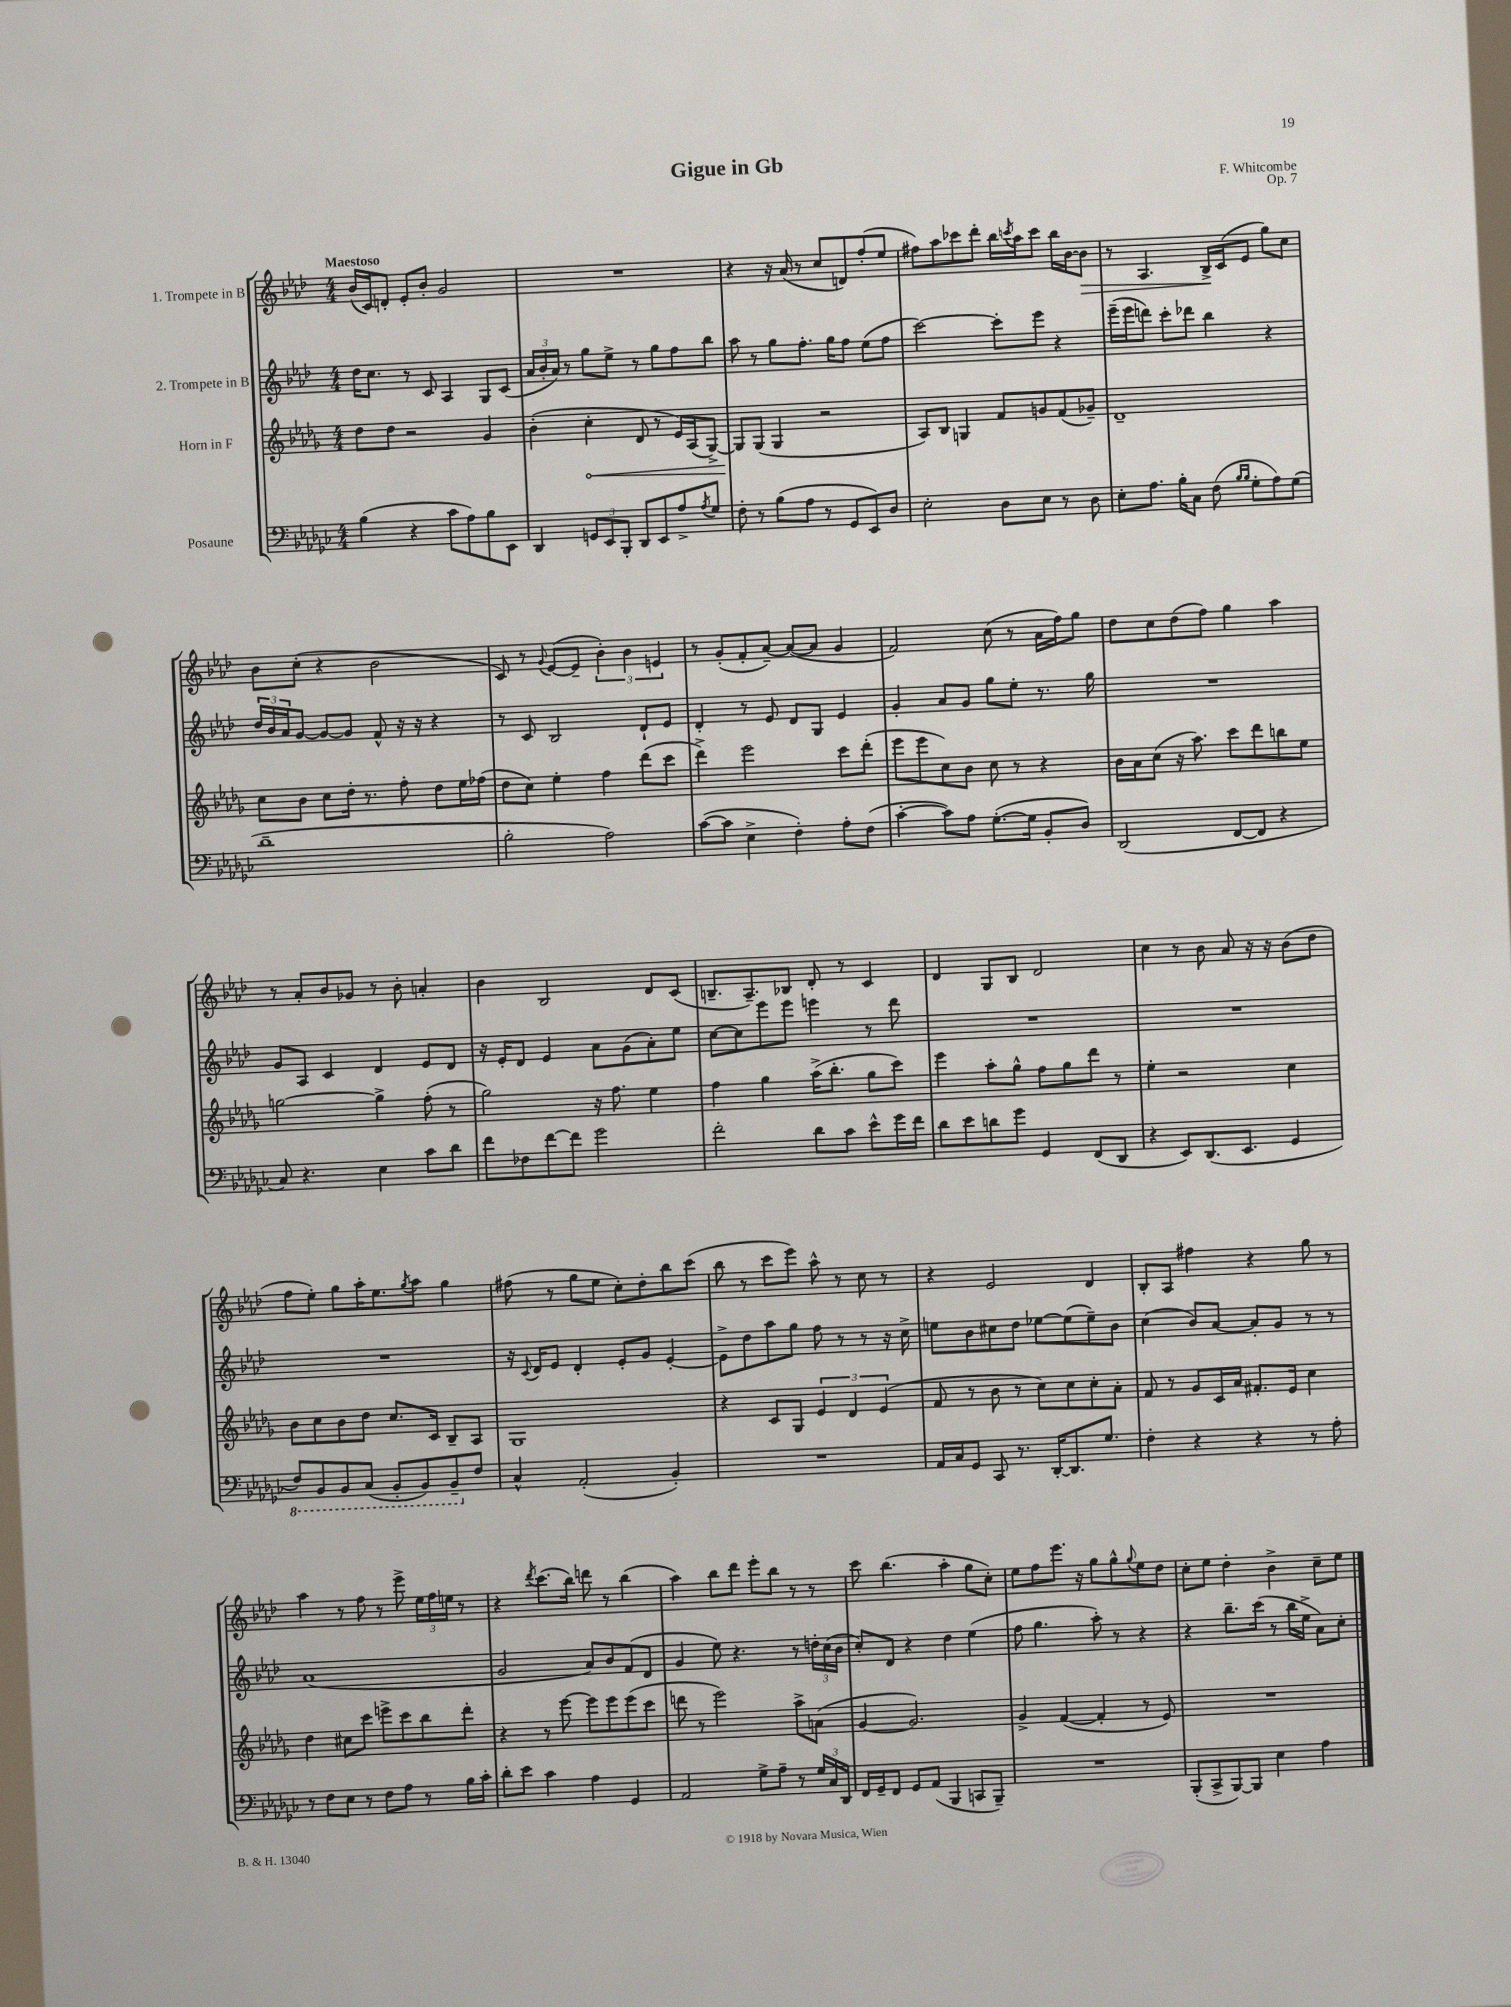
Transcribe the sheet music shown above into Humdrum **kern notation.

**kern	**kern	**kern	**kern
*staff4	*staff3	*staff2	*staff1
*clefF4	*clefG2	*clefG2	*clefG2
*k[b-e-a-d-g-c-]	*k[b-e-a-d-g-]	*k[b-e-a-d-]	*k[b-e-a-d-]
*M4/4	*M4/4	*M4/4	*M4/4
(4B-\	8dd-\L	16dd-\LK	(16b-/LL
.	.	8.cc\J	16c/J)
.	8dd-\J	.	8d'/J
4r	2r	8r	8e-'/L
.	.	8c/	8b-'/J
8c-\L	.	4A-/	2g/
8A-\)	.	.	.
8B-\	4g-/	8G/L	.
8EE-\J	.	(8c/J	.
=	=	=	=
4DD-/	(4b-'\	24a-/LL	1r
.	.	24b-'/	.
.	.	24a-/JJ)	.
.	.	8r	.
12GG/L	4cc'\	8gg\L	.
12EE-/	.	.	.
.	.	8ee-^\J	.
12BBB-'/J	.	.	.
8DD-/L	8d-/	8r	.
8EE-/	8r	8gg\L	.
8A-^/	16e-/LL)	8ff\	.
.	(16A-/J	.	.
8qA-/	.	.	.
8G-/J	[8G-^/J)	8bb-\J	.
=	=	=	=
8F'\	8G-/]L	8aa-\	4r
8r	(8G-/J	8r	.
(8B-\L	4G-/	8gg\L	16r
.	.	.	(16a-/
8A-\J	.	8.ff'\J	8r
8r	2r	.	8cc/L
.	.	16gg\LK	.
8GG-/L	.	8ff\J	8d/)
8EE-/)	.	(8ee-\L	(8ff'/
8D-/J	.	8ff\J	8ee-/J
=	=	=	=
2E-'\	8A-/L)	[2ccc\)	8ff#\L)
.	8B-/J	.	8aa-\
.	4G/	.	8ccc-\
.	.	.	8ddd-'\J
8D-\L	8f/L	8ccc'\]L	16bb-\LL
.	.	.	8qccc/
.	.	.	16aa-\J
8E-\J	8g/	8eee-\J	8ccc\J
8r	(8f/	4r	16bb-\LL
.	.	.	[16b-\J
8D-\	8g-~/J)	.	8b-\]J
=	=	=	=
8E-'\L	1d-~	(16eee-~\LL	8r
.	.	16eee-\J	.
8.A-\J	.	8ddd\J)	4.A-/
.	.	8ccc'\L	.
16B-'\LK	.	.	.
8C-\J	.	8ddd-\J	.
(8F\	.	4bb-\	16B-^/LL
.	.	.	(16c/J
16qqB-/LL	.	.	.
16qqB-/JJ	.	.	.
8G-'\L	.	.	8e-/J
8A-\)	.	4r	8gg\L)
(8G-\J	.	.	8cc\J
=	=	=	=
1d-~	8cc\L	24dd-/LL	8b-\L
.	.	24b-/	.
.	.	24a-/J	.
.	8b-\J	[8g/J	(8cc'\J
.	8cc\L	8g/_L	4r
.	16dd-'\Jk	8g/]J	.
.	8.r	.	.
.	.	8f^^/	2b-\
.	8ff'\	16r	.
.	.	16r	.
.	8dd-\L	4r	.
.	16ee-\L	.	.
.	(16ff-\JJ	.	.
=	=	=	=
2B-'\	8dd-\L	8r	8c/)
.	8cc\J)	8c/	8r
.	.	.	8qqg/
.	4ee-'\	2B-/	([8e-/L
.	.	.	8e-~/]J
2A-\)	4ff\	.	6b-'\)
.	.	.	6b-\
.	(8ddd-\L	8d-`/L	.
.	.	.	6e/
.	8ccc\J	8e-/J	.
=	=	=	=
([8c-\L	4ddd-^\)	4d-'/	8r
8c-\]J	.	.	(8g'/L
4E-^\	2eee-\	8r	8f'/
.	.	8e-/	[8a-~/J)
4F'\)	.	8d-/L	(8a-/_L
.	.	8G/J	8a-/]J
8A-'\L	8ccc\L	4e-/	4g/
(8F\J	(8ddd-'\J	.	.
=	=	=	=
[4c-'\	8eee-\L	4g'/	2f/)
.	8eee-\	.	.
8c-\]L)	8cc\)	8a-/L	.
8A-\J	8b-\J	8g/J	.
([8.G-'\L	8cc\	8gg\L	(8cc\
.	8r	8ee-'\J	8r
16G-\]Jk	.	.	.
8BB-'/L	4r	8.r	16a-\LL
.	.	.	16ff\J)
8D-/J)	.	.	8gg\J
.	.	16gg\	.
=	=	=	=
(2DD-/	16b-\LL	1r	8dd-\L
.	16a-\J	.	.
.	(8cc\J	.	8cc\
.	16r	.	(8dd-\
.	8.aa-\)	.	.
.	.	.	8ff\J)
[8FF/L	8ccc\L	.	4gg\
8FF/]J	8ddd-\	.	.
4r	8bb\	.	4aa-\
.	8ee-\J	.	.
=	=	=	=
8C-/)	[2gg\	8g/L	8r
4.r	.	8A-/J	8a-'/L
.	.	4c/	8b-/
.	.	.	8g-/J
4E-\	4gg^\]	4d-/	8r
.	.	.	8b-'\
8c-\L	(8ff'\	8e-/L	4a'/
8d-\J	8r	8d-/J	.
=	=	=	=
8f\L	2gg-\)	16r	4b-\
.	.	16e-'/LK	.
8F-\	.	8d-/J	.
[8f\	.	4e-/	2B-/
8f\]J	.	.	.
2g-\	16r	8a-\L	.
.	8.ff\	.	.
.	.	(8g\	.
.	4ee-\	8a-'\)	8d-/L
.	.	8ee-\J	(8c/J
=	=	=	=
2f'\	4ff\	[8cc\L	8.B~/L
.	.	8cc\]	.
.	.	.	8.A-~/)
.	4gg-\	8eee-\	.
.	.	8eee-\J	8B-/J
8d-\L	(16aa-^\LK	4eee\	8d-'/
.	8.bb-'\J	.	.
8c-\J	.	.	8r
8e-^^\L	8gg-\L	8r	4c/
16g-\L	8ccc\J)	8ddd-\	.
16f\JJ	.	.	.
=	=	=	=
8d-\L	4eee-\	1r	4d-/
8e-\	.	.	.
8d\	8aa-'\L	.	8G/L
8g-\J	8gg-^^\J	.	8B-/J
4GG-/	8ff\L	.	2d-/
.	8gg-\	.	.
(8FF/L	8ddd-\J	.	.
8DD-/J	8r	.	.
=	=	=	=
4r	4ee-'\	1r	4cc\
8EE-/L)	2r	.	8r
(8.DD-/	.	.	8b-\
.	.	.	8a-/
8.EE-/J	.	.	.
.	.	.	16r
.	.	.	16r
4GG-/	4cc\	.	(8b-\L
.	.	.	8dd-\J
=	=	=	=
8FF/L)	8b-\L	1r	8ff\L
8BBB-/	8cc\	.	8ee-'\J)
8BBB-/	8b-\	.	8gg\L
(8CC-/J	8dd-\J	.	16aa-'\K
.	.	.	8.ee-\
8BBB-'/L	8.cc/L	.	.
.	.	.	8qgg/
8BBB-/)	.	.	8aa-\J
.	16c/Jk	.	.
8BBB-~/	8B-~/L	.	4gg\
8F/J	8A-/J	.	.
=	=	=	=
4C-^^/	1G-	16r	(8ff#\
.	.	8qqc/	.
.	.	16d-/LK	.
.	.	8e-/J	8r
(2AA-'/	.	4d-'/	8gg\L
.	.	.	8ee-\J
.	.	8e-'/L	8cc'\L)
.	.	8g/J	8dd-'\
4BB-'/)	.	[4e-'/	8bb-\
.	.	.	(8ccc\J
=	=	=	=
1r	4r	8e-^\]L	8bb-\
.	.	8dd-\	8r
.	8c/L	8aa-\	8ccc\L
.	8G-/J	8gg\J	8eee-\J)
.	6e-/	8ff\	8aa-^^\
.	.	8r	8r
.	6d-/	.	.
.	.	8r	8cc\
.	(6e-/	.	.
.	.	16r	8r
.	.	16cc^\	.
=	=	=	=
16AA-/LL	8f/	8ee\L	4r
16C-/J	.	.	.
8GG-/J	8r	8b-\	.
8CC-/	8b-\	8cc#\	2e-/
8.r	8r	8dd-\J	.
.	8cc\L)	[8ee-\L	.
[16DD-'/LK	.	.	.
8.DD-/]	8cc\	(8ee-\]	.
.	8cc'\	8ee-~\)	4d-/
8.G-/J	.	.	.
.	8a-'\J	8b-\J	.
=	=	=	=
4F'\	8f/	(4cc\	8B-'/L
.	8r	.	8A-/J
4r	8g-/L	8b-/L)	4ff#\
.	16c/L	[8a-/J	.
.	16a-/JJ	.	.
4r	8.f#'/L	8a-'/]L	4r
.	.	8g/J	.
.	16e-/Jk	.	.
8r	4cc\	8r	8gg\
8A-'\	.	8r	8r
=	=	=	=
8r	4dd-\	(1a-	4aa-\
8F\L	.	.	.
8E-\J	8cc#\L	.	8r
8r	8ccc\J	.	8ff\
8F\L	8eee^\L	.	8r
8A-\J	8ccc\	.	8eee-^\
8r	8bb-\	.	24ee-\LL
.	.	.	24ff\
.	.	.	24ee\JJ
16B-\LL	8ddd-'\J	.	8r
16c-'\JJ	.	.	.
=	=	=	=
8d-'\L	4r	2g/	4r
8e-\J	.	.	.
.	.	.	8qddd-/
4c-\	8r	.	(8.ccc\L
.	[8eee-\	.	.
.	.	.	16bb-\Jk)
4A-\	8eee-\]L	8a-/L)	8ddd\
.	8eee-\	8b-/	8r
4GG-/	(8eee-\	(8f/	(4bb-\
.	8ccc\J	8d-/J	.
=	=	=	=
2AA-/	8ddd\	4g/	4aa-\)
.	8r	.	.
.	2eee-\)	8ee-\)	8bb-\L
.	.	4.r	8ddd-\J
8G-^\L	.	.	8eee-'\L
8A-~\J	.	.	8bb-\J
8r	8aa-^\L	8r	8r
24G-/LL	(8a\J	24dd'\LL	8r
24C-/	.	(24cc\	.
24DD-/JJ	.	24b-\JJ	.
=	=	=	=
16FF/LL	[4g-/	8cc'/L)	8ccc\
16GG-~/J	.	.	.
8FF/J	.	8d-/J	(4.bb-\
8GG-/L	2.g-/])	4r	.
(8AA-/J	.	.	.
4BBB-/	.	4dd-\	4aa-'\
8CC/L	.	(4ee-\	8gg\L
8BBB-~/J)	.	.	8cc'\J)
=	=	=	=
1r	4g-^/	8ff\	8ee-\L
.	.	4.gg\	8ff\
.	([4f/	.	8.eee-\J
.	.	.	16r
.	4f'/]	8aa-'\)	8gg\L
.	.	8r	8gg^^\
.	.	.	8qqgg/
.	8r	4r	8ee-\
.	8e-/)	.	8dd-\J
=	=	=	=
(8BBB-'/L	1r	4r	8cc'\L
8CC-^/	.	.	8ee-\J
[8BBB-/)	.	8.bb-~\L	4dd-'\
8BBB-/]J	.	.	.
.	.	(16ccc\Jk	.
4E-\	.	8r	4b-^\
.	.	16bb-\LL	.
.	.	16ee-^\JJ	.
4A-\	.	8a-\L)	8cc~\L
.	.	8cc'\J	8ee-\J
==	==	==	==
*-	*-	*-	*-
